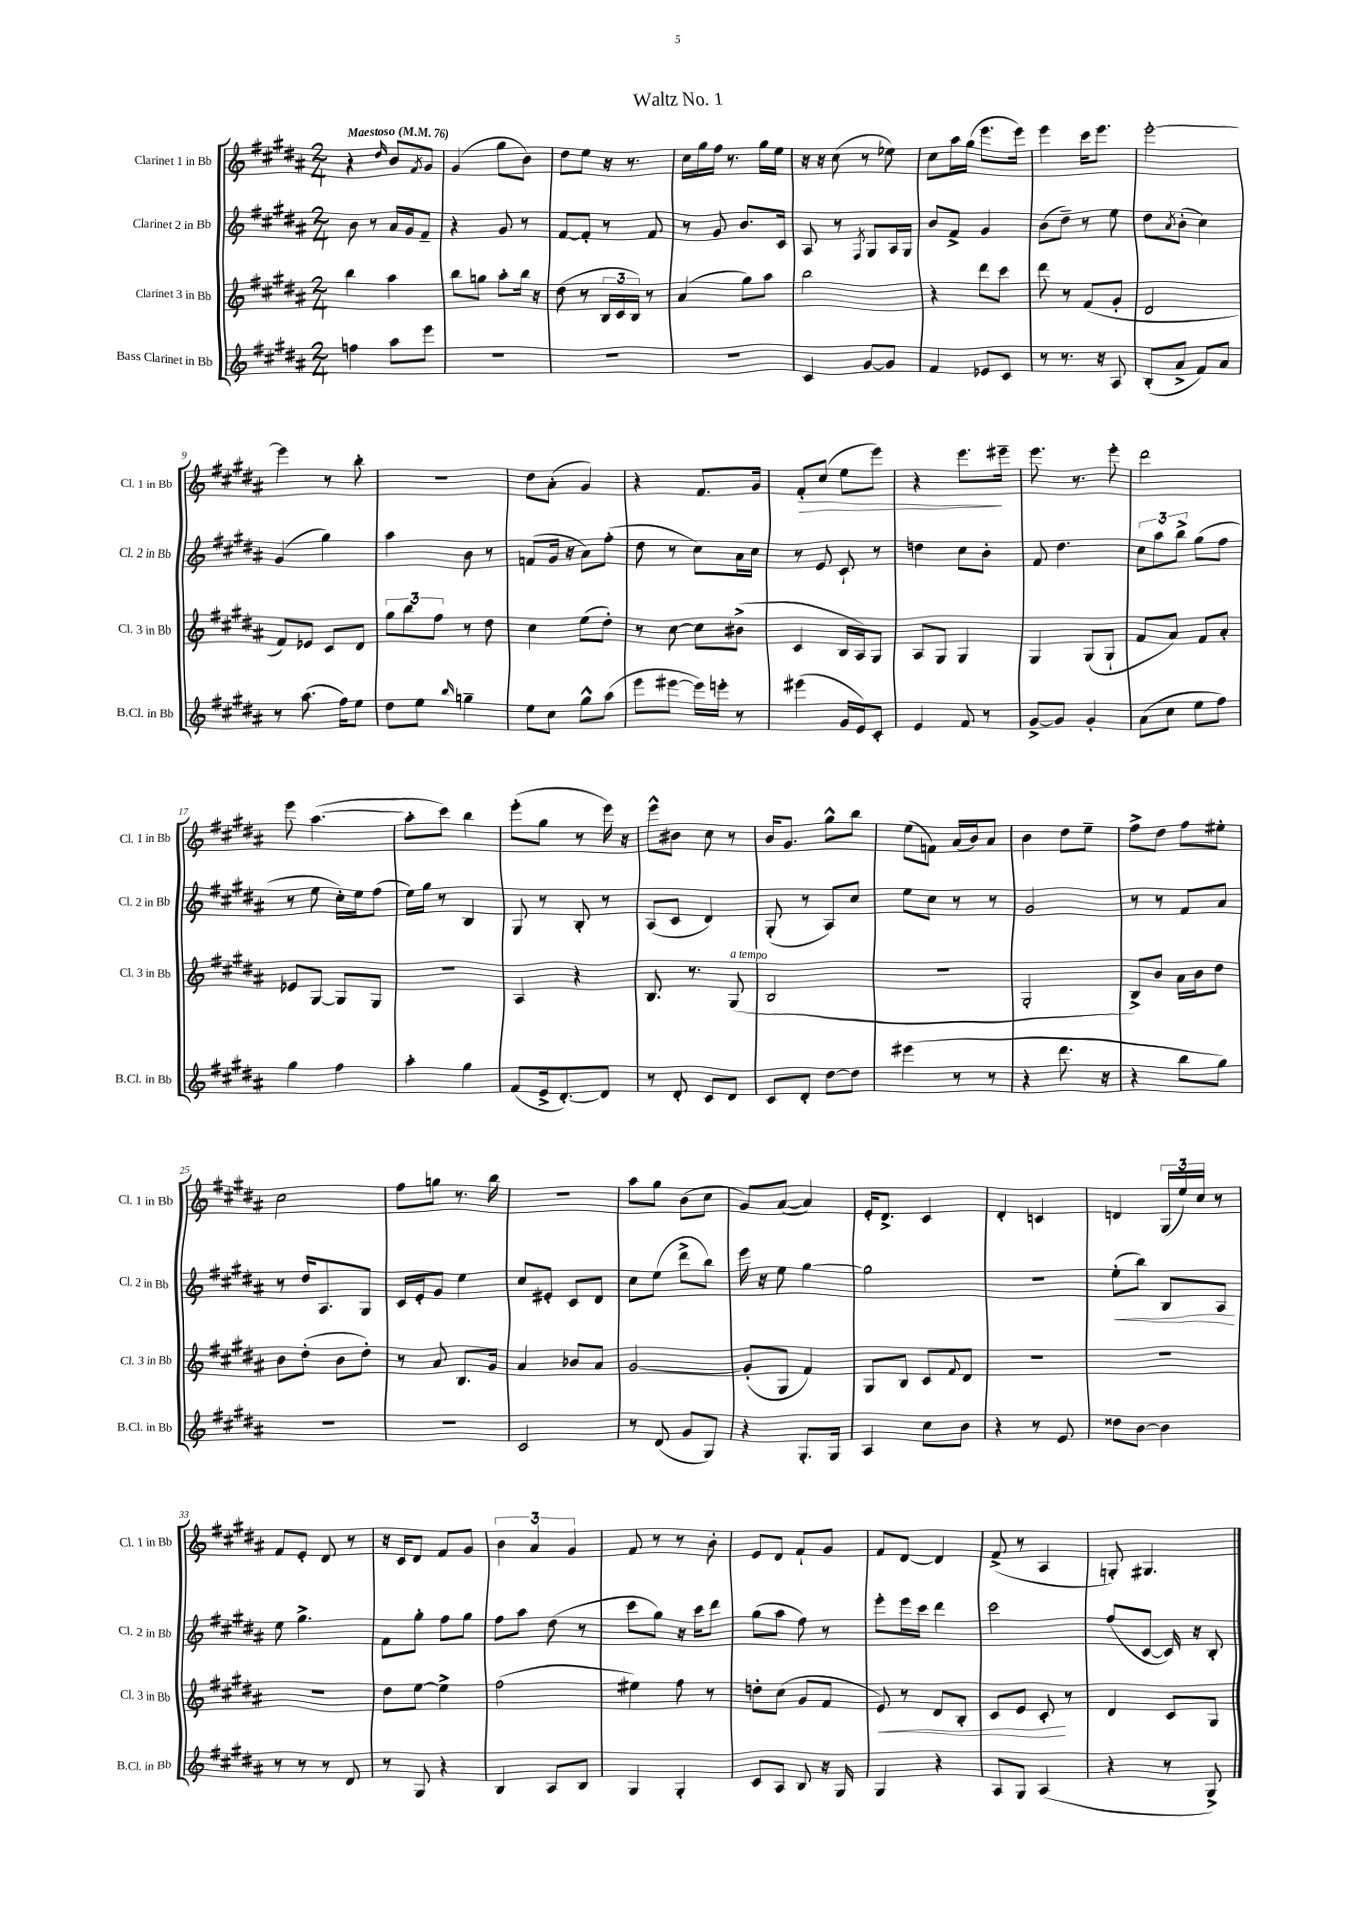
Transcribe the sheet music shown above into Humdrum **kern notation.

**kern	**kern	**dynam	**kern	**dynam	**kern	**dynam
*part4	*part3	*part3	*part2	*part2	*part1	*part1
*staff4	*staff3	*staff3	*staff2	*staff2	*staff1	*staff1
*I"Bass Clarinet in Bb	*I"Clarinet 3 in Bb	*	*I"Clarinet 2 in Bb	*	*I"Clarinet 1 in Bb	*
*I'B.Cl. in Bb	*I'Cl. 3 in Bb	*	*I'Cl. 2 in Bb	*	*I'Cl. 1 in Bb	*
*clefG2	*clefG2	*	*clefG2	*	*clefG2	*
*k[f#c#g#d#a#]	*k[f#c#g#d#a#]	*	*k[f#c#g#d#a#]	*	*k[f#c#g#d#a#]	*
*M2/4	*M2/4	*	*M2/4	*	*M2/4	*
*MM76	*MM76	*	*MM76	*	*MM76	*
=1	=1	=1	=1	=1	=1	=1
!	!	!	!	!	!LO:TX:a:B:t=Maestoso	!
4ffn\	4bb\	.	8b\	.	4r	.
.	.	.	8r	.	.	.
.	.	.	.	.	16qqdd#/	.
8aa#\L	4aa#\	.	16a#/LL	.	8b/L	.
.	.	.	16g#/J	.	.	.
.	.	.	.	.	8qf#/	.
8eee\J	.	.	8f#~/J	.	8g#/J	.
=2	=2	=2	=2	=2	=2	=2
2r	8bb\L	.	4r	.	(4g#/	.
.	8ggn\J	.	.	.	.	.
.	8aa#'\L	.	8g#/	.	8gg#\L	.
.	16bb\Jk	.	8r	.	8b\J)	.
.	16r	.	.	.	.	.
=3	=3	=3	=3	=3	=3	=3
2r	(8dd#\	.	[8f#/L	.	8dd#\L	.
.	8r	.	8f#'/J]	.	8ee\J	.
.	24B/LL	.	8r	.	16r	.
.	24c#/	.	.	.	.	.
.	.	.	.	.	8.r	.
.	24B/JJ)	.	.	.	.	.
.	8r	.	8f#/	.	.	.
=4	=4	=4	=4	=4	=4	=4
2r	(4a#/	.	8r	.	16cc#\LL	.
.	.	.	.	.	16gg#\	.
.	.	.	8g#/	.	16ff#\JJ	.
.	.	.	.	.	8.r	.
.	8gg#\L)	.	8.b/L	.	.	.
.	8aa#\J	.	.	.	16gg#\LL	.
.	.	.	16c#/Jk	.	16ee\JJ	.
=5	=5	=5	=5	=5	=5	=5
4c#/	2bb\	.	8A#/	.	16r	.
.	.	.	.	.	16r	.
.	.	.	8r	.	(8cc#\	.
.	.	.	8qF#/	.	.	.
[8g#/L	.	.	8G#/L	.	8r	.
8g#/J]	.	.	16A#/L	.	8ee-X\)	.
.	.	.	16G#/JJ	.	.	.
=6	=6	=6	=6	=6	=6	=6
4f#/	4r	.	8b/L	.	8cc#\L	.
.	.	.	8f#^/J	.	16aa#\L	.
.	.	.	.	.	(16gg#\JJ	.
8e-X/L	8ddd#\L	.	4g#/	.	8.eee\L	.
8c#/J	8ccc#\J	.	.	.	.	.
.	.	.	.	.	16eee\Jk)	.
=7	=7	=7	=7	=7	=7	=7
8r	8ddd#\	.	(8b\L	.	4eee\	.
8.r	8r	.	8dd#~\J)	.	.	.
.	(8f#/L	.	8r	.	16ccc#\KL	.
16r	.	.	.	.	8.eee\J	.
8A#/	8g#'/J	.	8ee\	.	.	.
=8	=8	=8	=8	=8	=8	=8
(8B'/L	2d#/	.	8dd#\L	.	[2eee'\	.
.	.	.	8qa#/	.	.	.
8a#^/J	.	.	(8b'\J	.	.	.
8f#/L)	.	.	4cc#\)	.	.	.
8a#/J	.	.	.	.	.	.
!!LO:LB:g=z
=9	=9	=9	=9	=9	=9	=9
8r	8f#/L)	.	(4g#/	.	4eee\]	.
(8.aa#\	8e-X/J	.	.	.	.	.
.	8c#/L	.	4gg#\)	.	8r	.
16ff#\KL)	.	.	.	.	.	.
8ee\J	8d#/J	.	.	.	8bb'\	.
=10	=10	=10	=10	=10	=10	=10
8dd#\L	12gg#\L	.	4aa#\	.	2r	.
.	12bb\	.	.	.	.	.
8ee\J	.	.	.	.	.	.
.	12ff#\J	.	.	.	.	.
16qqbb/	.	.	.	.	.	.
4ggn~\	8r	.	8b\	.	.	.
.	8dd#\	.	8r	.	.	.
=11	=11	=11	=11	=11	=11	=11
8ee\L	4cc#\	.	(8fn/L	.	8dd#\L	.
8cc#\J	.	.	16g#/Jk	.	(8a#'\J	.
.	.	.	16r	.	.	.
8gg#^^\L	(8ee\L	.	8a#\L)	.	4g#/)	.
(8aa#\J	8dd#'\J)	.	(8ff#'\J	.	.	.
=12	=12	=12	=12	=12	=12	=12
8eee\L	8r	.	8dd#\	.	4r	.
[8eee#X\J	[8cc#\	.	8r	.	.	.
16eee#\LL])	8cc#\L]	.	8cc#\L)	.	8.f#/L	.
16eeen'\JJ	.	.	.	.	.	.
8r	(8b#X^\J	.	16a#\L	.	.	.
.	.	.	16cc#\JJ	.	16g#/Jk	.
=13	=13	=13	=13	=13	=13	=13
!	!	!	!	!	!	!LO:HP:b
(4eee#X\	4c#/	.	8r	.	8f#'/L	>
.	.	.	8e/	.	(8cc#/J	.
16g#/LL	16B/LL	.	8c#`/	.	8ee\L	.
16e/J)	16A#/J)	.	.	.	.	.
8c#'/J	8G#/J	.	8r	.	8eee\J)	.
=14	=14	=14	=14	=14	=14	=14
4e/	8A#/L	.	4ddn\	.	4r	.
.	8G#/J	.	.	.	.	.
8f#/	4G#/	.	8cc#\L	.	8.eee\L	.
8r	.	.	8b'\J	.	.	.
.	.	.	.	.	16eee#X~\Jk	]
=15	=15	=15	=15	=15	=15	=15
[8g#^/L	4G#/	.	8f#/	.	8.eee\	.
8g#/J]	.	.	4.dd#\	.	.	.
.	.	.	.	.	8.r	.
4g#'/	(8G#/L	.	.	.	.	.
.	8G#`/J	.	.	.	8eee'\	.
=16	=16	=16	=16	=16	=16	=16
(8a#\L	8f#/L	.	12cc#\L	.	2ddd#\	.
.	.	.	12aa#\	.	.	.
8cc#\J	8a#/J)	.	.	.	.	.
.	.	.	12bb^\J	.	.	.
8ee\L	8f#/L	.	(8gg#\L	.	.	.
8ff#\J)	8a#'/J	.	8ff#\J	.	.	.
!!LO:LB:g=z
=17	=17	=17	=17	=17	=17	=17
4gg#\	8e-X/L	.	8r	.	8eee\	.
.	[8G#/J	.	8ee\	.	([4.aa#\	.
4ff#\	8G#/L]	.	16cc#'\LL)	.	.	.
.	.	.	16ee\J	.	.	.
.	8G#/J	.	(8ff#\J	.	.	.
=18	=18	=18	=18	=18	=18	=18
4aa#'\	2r	.	16ee\LL)	.	8aa#'\L]	.
.	.	.	16gg#\JJ	.	.	.
.	.	.	8r	.	8ccc#\J)	.
4gg#\	.	.	4B/	.	4bb\	.
=19	=19	=19	=19	=19	=19	=19
(8f#/L	4A#/	.	8G#/	.	(8eee'\L	.
16e^/k	.	.	8r	.	8gg#\J	.
[8.d#'/)	.	.	.	.	.	.
.	4r	.	8B'/	.	8r	.
8d#/J]	.	.	8r	.	16eee\)	.
.	.	.	.	.	16r	.
=20	=20	=20	=20	=20	=20	=20
8r	8.B/	.	(8A#/L	.	8eee^^\L	.
8d#'/	.	.	8c#/J	.	8b#X\J	.
.	8.r	.	.	.	.	.
8c#/L	.	.	4d#/)	.	8cc#\	.
!	!LO:TX:a:i:t=a tempo	!	!	!	!	!
8d#/J	(8G#/	.	.	.	8r	.
=21	=21	=21	=21	=21	=21	=21
8c#/L	2B/	.	(8G#'/	.	16b/KL	.
.	.	.	.	.	8.g#/J	.
8d#'/J	.	.	8r	.	.	.
[8dd#\L	.	.	8A#/L)	.	8gg#^^\L	.
8dd#\J]	.	.	8cc#/J	.	8bb\J	.
=22	=22	=22	=22	=22	=22	=22
(4eee#X\	2r	.	8ee\L	.	(8ee\L	.
.	.	.	8cc#\J	.	8fn\J)	.
8r	.	.	8r	.	(16a#/LL	.
.	.	.	.	.	16b/J)	.
8r	.	.	8r	.	8a#/J	.
=23	=23	=23	=23	=23	=23	=23
4r	2G#'/	.	2g#/	.	4b\	.
8.ddd#\	.	.	.	.	8dd#\L	.
.	.	.	.	.	8ee~\J	.
16r	.	.	.	.	.	.
=24	=24	=24	=24	=24	=24	=24
4r	8B^/L)	.	8r	.	8ff#^\L	.
.	8b/J	.	8r	.	8dd#\J	.
8bb\L	16a#\LL	.	8f#/L	.	8ff#\L	.
.	16b\J	.	.	.	.	.
8gg#\J)	8dd#\J	.	8a#/J	.	8ee#X'\J	.
!!LO:LB:g=z
=25	=25	=25	=25	=25	=25	=25
2r	8b\L	.	8r	.	2cc#\	.
.	(8dd#'\J	.	16dd#/KL	.	.	.
.	.	.	8.A#/	.	.	.
.	8b\L	.	.	.	.	.
.	8dd#'\J)	.	8G#/J	.	.	.
=26	=26	=26	=26	=26	=26	=26
2r	8r	.	16c#/LL	.	8ff#\L	.
.	.	.	16e'/J	.	.	.
.	8a#/	.	8g#/J	.	8ggn\J	.
.	8.B/L	.	4ee\	.	8.r	.
.	16g#/Jk	.	.	.	16bb\	.
=27	=27	=27	=27	=27	=27	=27
2c#/	4a#/	.	8cc#/L	.	2r	.
.	.	.	8e#X'/J	.	.	.
.	8b-X/L	.	8c#/L	.	.	.
.	8a#/J	.	8d#/J	.	.	.
=28	=28	=28	=28	=28	=28	=28
8r	[2g#/	.	8cc#\L	.	8aa#\L	.
(8d#/	.	.	(8ee\J	.	8gg#\J	.
8g#/L	.	.	8ddd#^\L	.	(8b\L	.
8G#/J)	.	.	8bb\J)	.	8cc#\J	.
=29	=29	=29	=29	=29	=29	=29
4r	(8g#'/L]	.	16eee\	.	8g#/L)	.
.	.	.	16r	.	.	.
.	8G#/J	.	8ee\	.	([8a#/J	.
8.G#'/L	4f#/)	.	[4gg#\	.	4a#/])	.
16G#/Jk	.	.	.	.	.	.
=30	=30	=30	=30	=30	=30	=30
4A#/	8G#/L	.	2gg#\]	.	16e'/KL	.
.	.	.	.	.	8.d#^/J	.
.	8B/J	.	.	.	.	.
8cc#\L	8c#/L	.	.	.	4c#/	.
.	8qqf#/	.	.	.	.	.
8b\J	8d#/J	.	.	.	.	.
=31	=31	=31	=31	=31	=31	=31
4r	2r	.	2r	.	4d#'/	.
8r	.	.	.	.	4cn/	.
8e/	.	.	.	.	.	.
=32	=32	=32	=32	=32	=32	=32
!	!	!	!	!LO:HP:b	!	!
8dd##X\L	2r	.	(8ee'\L	<	4dn/	.
[8b\J	.	.	8bb\J)	.	.	.
4b\]	.	.	8B/L	.	(24G#/LL	.
.	.	.	.	.	24ee/)	.
.	.	.	.	.	24cc#/JJ	.
.	.	.	8A#/J	.	8r	.
.	.	.	.	[	.	.
!!LO:LB:g=z
=33	=33	=33	=33	=33	=33	=33
8r	2r	.	8ee\	.	8f#/L	.
8r	.	.	4.gg#^\	.	8e'/J	.
8r	.	.	.	.	8d#/	.
8d#/	.	.	.	.	8r	.
=34	=34	=34	=34	=34	=34	=34
8r	8dd#\L	.	8f#\L	.	16r	.
.	.	.	.	.	16c#/KL	.
8G#/	[8ee\J	.	8gg#'\J	.	8d#/J	.
4r	4ee^\]	.	8ff#\L	.	8f#/L	.
.	.	.	8gg#\J	.	8g#/J	.
=35	=35	=35	=35	=35	=35	=35
4B/	(2ff#\	.	8ff#\L	.	6b\	.
.	.	.	8aa#\J	.	.	.
.	.	.	.	.	6a#/	.
8A#/L	.	.	(8dd#\	.	.	.
.	.	.	.	.	6g#/	.
8B/J	.	.	8r	.	.	.
=36	=36	=36	=36	=36	=36	=36
4G#/	4ee#X\)	.	8ccc#\L	.	8f#/	.
.	.	.	8gg#\J)	.	8r	.
4G#'/	8ff#\	.	16r	.	8r	.
.	.	.	16ccc#\KL	.	.	.
.	8r	.	8ddd#\J	.	8b'\	.
=37	=37	=37	=37	=37	=37	=37
8c#/L	8ddn'\L	.	(8gg#\L	.	8e/L	.
8A#/J	(8cc#\J	.	8aa#\J	.	8d#/J	.
8B/	8g#/L	.	8ff#\)	.	8f#`/L	.
16r	8f#/J	.	8r	.	8g#/J	.
16G#/	.	.	.	.	.	.
=38	=38	=38	=38	=38	=38	=38
!	!	!LO:HP:b	!	!	!	!
4G#/	8e/)	<	8eee'\L	.	8f#/L	.
.	8r	.	16eee\L	.	[8d#/J	.
.	.	.	16ccc#\JJ	.	.	.
4r	8d#/L	.	4ddd#\	.	4d#/]	.
.	8B'/J	.	.	.	.	.
=39	=39	=39	=39	=39	=39	=39
8A#/L	8c#/L	.	2ccc#\	.	(8f#^/	.
8G#/J	8e/J	.	.	.	8r	.
(4A#/	8c#'/	.	.	.	4A#/	.
.	8r	[	.	.	.	.
=40	=40	=40	=40	=40	=40	=40
4r	4d#/	.	(8ff#/L	.	8Gn'/)	.
.	.	.	[8c#/J	.	4.G#X/	.
8r	8c#/L	.	16c#/])	.	.	.
.	.	.	16r	.	.	.
8G#^/)	8G#/J	.	8B'/	.	.	.
==	==	==	==	==	==	==
*-	*-	*-	*-	*-	*-	*-
